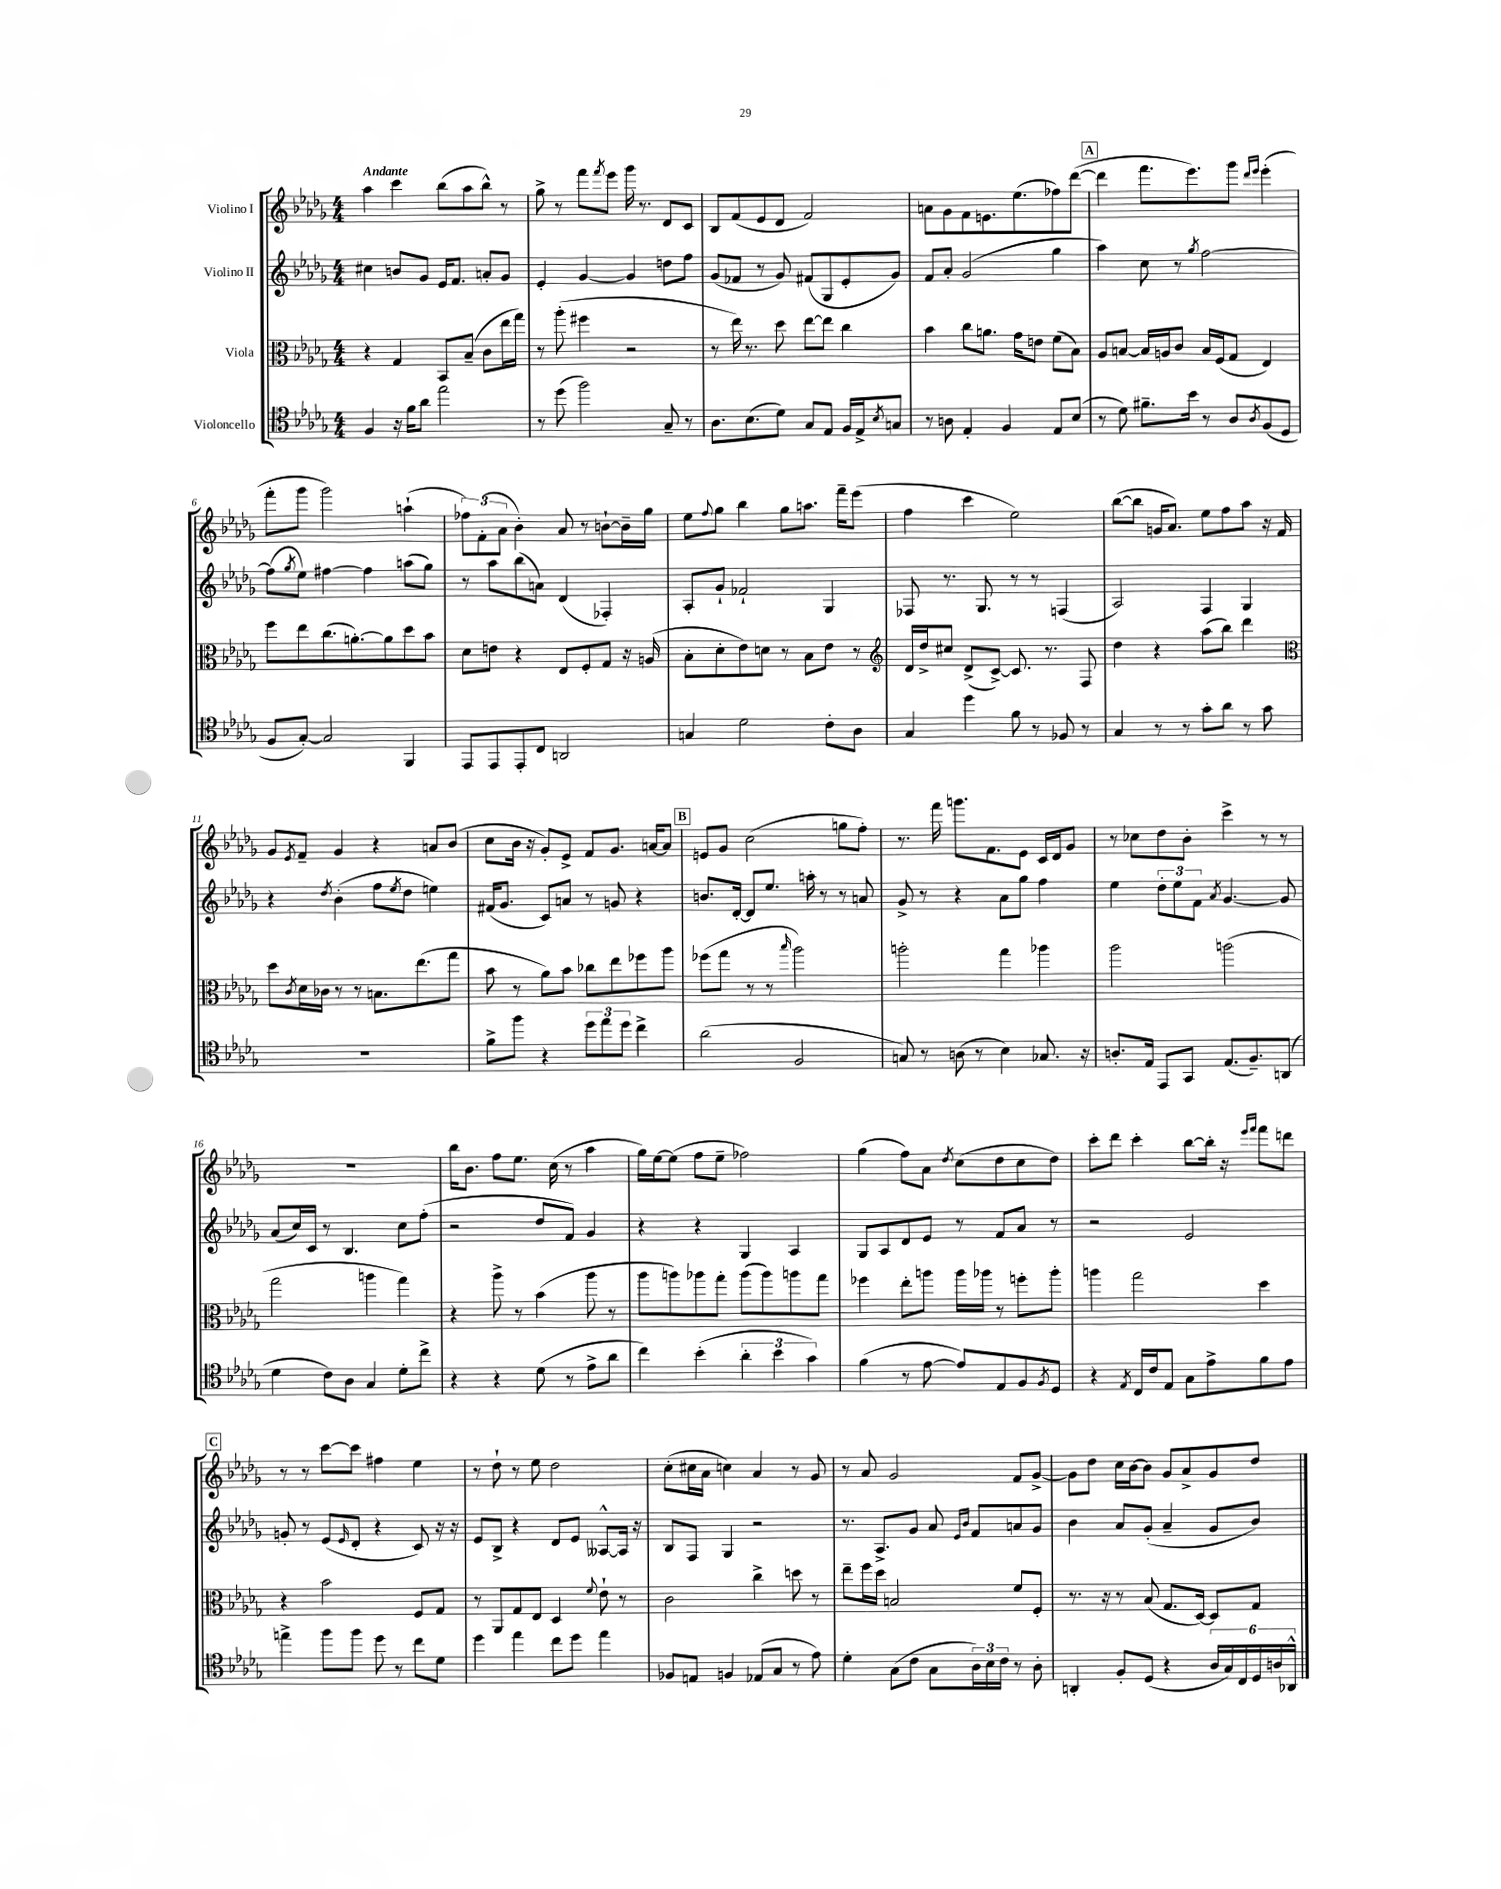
<<
\new StaffGroup <<
\new Staff = "s0" \with { instrumentName = "Violino I" } {
    \clef treble \key des \major \numericTimeSignature \time 4/4 \tempo "Andante"
    aes''4 c'''4 bes''8( aes''8 bes''8-^) r8 |
    ges''8-> r8 f'''8 \acciaccatura { f'''8 } ees'''8 ges'''16 r8. des'8 c'8 |
    bes8 f'8( ees'8 des'8 f'2) |
    a'8 ges'8 f'8 e'8. ees''8.( fes''8) des'''8~( |
    \mark \markup { \box "A" } des'''4 f'''8. ees'''8.) ges'''8 \grace { des'''16 ees'''16 } ees'''4-.( |
    f'''8-. ges'''8 ges'''2) a''4-!( |
    \tuplet 3/2 { fes''8) f'8-.( aes'8 } bes'4-.) aes'8 r8 b'8~-! b'16-- ges''16 |
    ees''8 \appoggiatura { f''8 } ges''8 bes''4 ges''8 a''8. f'''16-- ees'''8( |
    f''4 c'''4 ees''2) |
    bes''8~( bes''8 g'16 aes'8.) ees''8 f''8 aes''8 r16 f'16 |
    ges'8 \acciaccatura { ees'8 } f'8-- ges'4 r4 a'8 bes'8( |
    c''8 bes'16 r16 ges'8-.) ees'8-> f'8 ges'8. a'16~ a'8 |
    \mark \markup { \box "B" } e'8 ges'8 c''2( g''8 f''8-.) |
    r8. f'''16 g'''8. f'8. ees'8 c'16 des'16 ges'8 |
    r8 ces''8 des''8 bes'8-. c'''4-> r8 r8 |
    R1 |
    bes''16 bes'8. f''8 ees''8. c''16( r8 aes''4 |
    ges''16) ees''16~ ees''8( f''8 ees''8-- fes''2) |
    ges''4( f''8) aes'8 \acciaccatura { des''8 } c''8( des''8 c''8 des''8) |
    c'''8-. des'''8 c'''4-. bes''8~ bes''16-. r16 \grace { ees'''16 f'''16 } f'''8 d'''8 |
    \mark \markup { \box "C" } r8 r8 c'''8~ c'''8 fis''4 ees''4 |
    r8 des''8-! r8 ees''8 des''2 |
    c''8-.( cis''16 aes'16 c''4) aes'4 r8 ges'8 |
    r8 aes'8 ges'2 f'8 ges'8~-> |
    ges'8 des''8 c''16 bes'16~ bes'8 ges'8 aes'8-> ges'8 des''8 \bar "|." |
}
\new Staff = "s1" \with { instrumentName = "Violino II" } {
    \clef treble \key des \major \numericTimeSignature \time 4/4
    cis''4 b'8 ges'8 ees'16 f'8. a'8-. ges'8 |
    ees'4-. ges'4~ ges'4 d''8 f''8 |
    ges'8( fes'8 r8 ges'8) fis'8( ges8 ees'8-. ges'8) |
    f'8 aes'8-. ges'2( ges''4 |
    \mark \markup { \box "A" } aes''4) c''8 r8 \acciaccatura { ges''8 } f''2~ |
    f''8( \acciaccatura { ges''8 } ees''8) fis''4~ fis''4 a''8( ges''8) |
    r8 aes''8 bes''8( a'8) des'4( fes4-.) |
    aes8-. ges'8-! fes'2-! ges4 |
    fes8 r8. ges8. r8 r8 f4( |
    aes2) f4 ges4 |
    r4 \acciaccatura { des''8 } bes'4-.( f''8 \acciaccatura { ees''8 } des''8 e''4) |
    fis'16( ges'8. c'8) a'8 r8 g'8 r4 |
    \mark \markup { \box "B" } b'8. des'16~-. des'8 ees''8. a''16-. r8 r8 a'8 |
    ges'8-> r8 r4 aes'8 ges''8 f''4 |
    ees''4 \tuplet 3/2 { des''8-. ees''8 f'8 } \acciaccatura { aes'8 } ges'4.~ ges'8 |
    aes'8( c''16) c'16 r8 bes4. c''8 f''8-.( |
    r2 des''8 f'8) ges'4 |
    r4 r4 ges4 aes4 |
    ges8 aes8 des'8 ees'8 r8 f'8 aes'8 r8 |
    r2 ees'2 |
    \mark \markup { \box "C" } g'8-. r8 ees'8( \grace { ees'16 } des'8-. r4 c'8) r16 r16 |
    ees'8 bes8-> r4 des'8 ees'8 aeses8~-^ aeses16 r16 |
    bes8 f8 ges4 r2 |
    r8. aes8.-> ges'8 aes'8 \grace { ees'16 bes'16 } f'8 a'8 ges'8 |
    bes'4 aes'8 ges'8-.( aes'4-- ges'8 bes'8) \bar "|." |
}
\new Staff = "s2" \with { instrumentName = "Viola" } {
    \clef alto \key des \major \numericTimeSignature \time 4/4
    r4 ges4 bes,8 bes8--( c'8 ees''16 ges''16) |
    r8 aes''8-.( fis''4 r2 |
    r8 ees''16) r8. des''8 ees''8~ ees''8 c''4 |
    bes'4 c''8 a'8. ges'16 e'8 f'8( bes8) |
    \mark \markup { \box "A" } aes8 b8~ b16 a16 c'8 b16 f16( ges8 ees4) |
    f''8 ees''8 c''8.( a'8.~-.) a'8 des''8 bes'8 |
    des'8 e'8 r4 ees8 f8-. ges8 r16 a16( |
    bes8-. des'8-. ees'8) d'8 r8 bes8 ees'8 r8 |
    \clef treble des'16 des''16-> cis''8 des'8->( c'8~->) c'8. r8. f8 |
    des''4 r4 aes''8( bes''8) des'''4 |
    \clef alto des''8 \acciaccatura { c'8 } des'16 ces'16 r8 r8 b8. ees''8.( ges''8 |
    bes'8 r8 aes'8) bes'8 ces''8 ees''8 fes''8 aes''8 |
    \mark \markup { \box "B" } fes''8( ges''8 r8 r8 \grace { bes''16 } aes''2) |
    a''2-. ges''4 aes''4 |
    aes''2 a''2( |
    ges''2 a''4 ges''4) |
    r4 aes''8-> r8 bes'4( aes''8 r8 |
    aes''8 a''8) aes''8 ges''8-. aes''8( aes''8) a''8 ges''8 |
    fes''4 ees''8-. a''8 a''16 aes''16 r8 f''8-. aes''8-. |
    a''4 ges''2 des''4 |
    \mark \markup { \box "C" } r4 bes'2 f8 ges8 |
    r8 aes,8 ges8 ees8 des4 \appoggiatura { f'8 } ees'8-! r8 |
    c'2 c''4-> d''8 r8 |
    ees''8-- f''16 des''16 b2 f'8 f8-. |
    r8. r16 r8 bes8( ges8. des16~) des8 ges8 \bar "|." |
}
\new Staff = "s3" \with { instrumentName = "Violoncello" } {
    \clef tenor \key des \major \numericTimeSignature \time 4/4
    f4 r16 f'16 aes'8 ees''2 |
    r8 des''8( f''2) ges8-- r8 |
    aes8. bes8.( des'8) ges8 ees8 f16 ees16-> \acciaccatura { bes8 } g8 |
    r8 a8 ees4-. f4 ees8 bes8( |
    \mark \markup { \box "A" } r8 des'8) fis'8.-- bes'16 r8 aes8 \acciaccatura { aes8 } f8( des8 |
    f8 ges8~-.) ges2 f,4 |
    ees,8 ees,8 ees,8-. c8 a,2 |
    g4 des'2 c'8-. aes8 |
    ges4 des''4 f'8 r8 fes8 r8 |
    ges4 r8 r8 ges'8-. aes'8 r8 ges'8 |
    R1 |
    f'8-> f''8 r4 \tuplet 3/2 { des''8 ees''8 des''8 } c''4-> |
    \mark \markup { \box "B" } aes'2( f2 |
    g8) r8 a8( r8 bes4) ges8. r16 |
    a8.-. ees16 ees,8 ges,8 ees8.( f8.--) a,8( |
    des'4 c'8) aes8 ges4 des'8-. c''8-> |
    r4 r4 des'8( r8 ees'8-> aes'8 |
    c''4) bes'4-.( \tuplet 3/2 { aes'4-. bes'4 ges'4) } |
    f'4( r8 ees'8~ ees'8) ees8 f8 \acciaccatura { f8 } des8 |
    r4 \acciaccatura { ees8 } c16 c'16 ees8 ges8 ees'8-> f'8 ees'8 |
    \mark \markup { \box "C" } e''4-> f''8 f''8 des''8 r8 c''8 des'8 |
    des''4 ees''4 c''8 des''8 ees''4 |
    fes8 e8 f4 ees8( ges8 r8 ees'8) |
    des'4-. ges8( c'8 ges8 \tuplet 3/2 { aes16) bes16 c'16 } r8 aes8-. |
    a,4-. f8-. des8( r4 \tuplet 6/4 { aes16 ges16) c16 des16 a16 aes,16-^ } \bar "|." |
}
>>
>>
